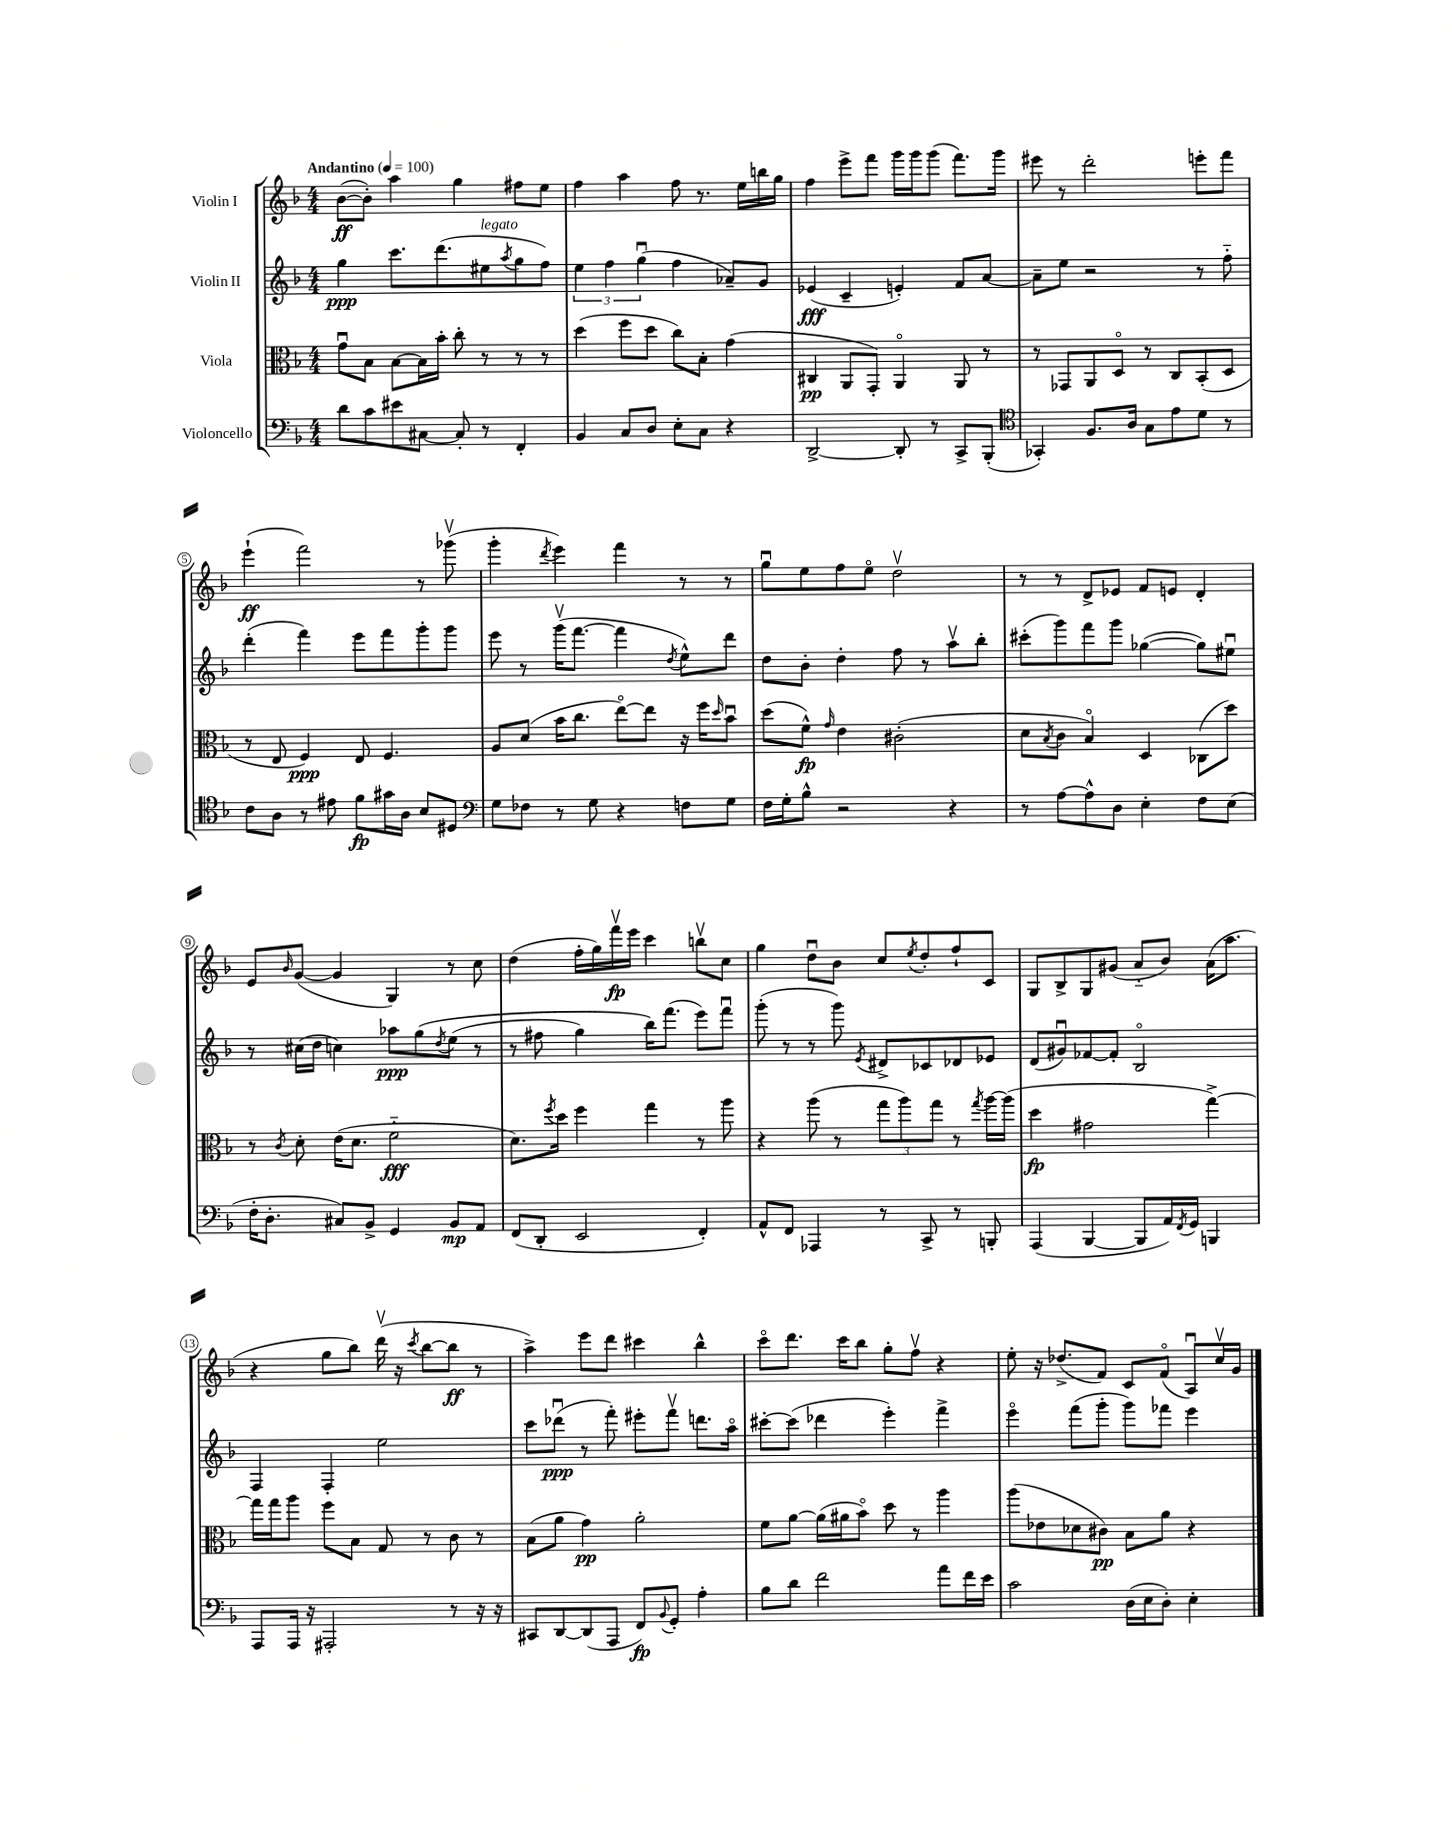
<<
\new StaffGroup <<
\new Staff = "s0" \with { instrumentName = "Violin I" } {
    \clef treble \key f \major \numericTimeSignature \time 4/4 \tempo "Andantino" 4 = 100
    bes'8~\ff( bes'8-.) a''4 g''4 fis''8 e''8 |
    f''4 a''4 f''8 r8. e''16 b''16 g''16 |
    f''4 e'''8-> f'''8 g'''16 g'''16 g'''8( f'''8.) g'''16 |
    eis'''8 r8 d'''2-. e'''8-. f'''8 |
    e'''4-!\ff( f'''2) r8 ges'''8\upbow( |
    g'''4-. \acciaccatura { d'''8 } e'''4) f'''4 r8 r8 |
    g''8\downbow e''8 f''8 e''8\flageolet d''2\upbow |
    r8 r8 d'8-> ees'8 f'8 e'8 d'4-. |
    e'8 \grace { bes'16 } g'8~( g'4 g4) r8 c''8 |
    d''4( f''16-. g''16) f'''16\upbow\fp e'''16 c'''4 b''8\upbow c''8 |
    g''4 d''8\downbow bes'8 c''8 \acciaccatura { e''8 } d''8-. f''8-! c'8 |
    g8 bes8-> g8 gis'8( a'8-_ bes'8) a'16( a''8. |
    r4 g''8 bes''8) d'''16\upbow( r16 \acciaccatura { c'''8 } bes''8~ bes''8\ff r8 |
    a''4->) e'''8 d'''8 cis'''4 bes''4-^ |
    c'''8\flageolet d'''8. c'''16 bes''8 g''8-. f''8\upbow r4 |
    e''8-. r16 des''8.->( f'8) c'8 f'8\flageolet( a8\downbow) c''16\upbow g'16 \bar "|." |
}
\new Staff = "s1" \with { instrumentName = "Violin II" } {
    \clef treble \key f \major \numericTimeSignature \time 4/4
    g''4\ppp c'''8. d'''8.( eis''8^\markup { \italic "legato" } \acciaccatura { a''8 } g''8 f''8) |
    \tuplet 3/2 { e''4 f''4 g''4\downbow( } f''4 aes'8--) g'8 |
    ees'4\fff( c'4-- e'4-.) f'8 a'8~ |
    a'8-- e''8 r2 r8 f''8-_ |
    d'''4-.( f'''4) e'''8 f'''8 g'''8-. g'''8 |
    e'''8 r8 g'''16\upbow( f'''8.~ f'''4 \acciaccatura { d''8 } e''8-^) d'''8 |
    d''8 bes'8-. d''4-. f''8 r8 a''8\upbow bes''8-. |
    cis'''8-.( g'''8) f'''8 g'''8 ges''4~( ges''8) eis''8\downbow |
    r8 cis''16( d''16 c''4) aes''8\ppp g''8\( \acciaccatura { d''8 } e''8( r8 |
    r8 fis''8 g''4) bes''16\) f'''8.( e'''8) f'''8\downbow |
    g'''8-.( r8 r8 g'''8) \acciaccatura { e'8 } dis'8-> ces'8 des'8 ees'8 |
    d'8( gis'8\downbow) fes'8~ fes'8-. bes2\flageolet |
    f4 f4-. e''2 |
    c'''8 des'''8\downbow\ppp( r8 f'''8-.) eis'''8-. f'''8\upbow d'''8. a''16\flageolet |
    cis'''8~-. cis'''8( des'''4 e'''4-.) f'''4-> |
    e'''4\flageolet f'''8( g'''8-. g'''8) fes'''8 e'''4 \bar "|." |
}
\new Staff = "s2" \with { instrumentName = "Viola" } {
    \clef alto \key f \major \numericTimeSignature \time 4/4
    g'8\downbow bes8 bes8~ bes16 bes'16-. c''8-. r8 r8 r8 |
    d''4( f''8 d''8 c''8) bes8-. g'4( |
    cis4\pp a,8 g,8-.) a,4\flageolet a,8 r8 |
    r8 ges,8 a,8 d8\flageolet r8 c8 bes,8-.( d8 |
    r8 e8 f4\ppp) e8 f4. |
    a8 d'8( bes'16 c''8. e''8~\flageolet) e''8 r16 f''16 \grace { d''16 } bes'8\downbow |
    d''8( f'8-^\fp) \grace { g'16 } e'4 cis'2-.( |
    d'8 \acciaccatura { bes8 } c'8 bes4\flageolet) d4 ces8( d''8) |
    r8 \acciaccatura { c'8 } d'8-. e'16( d'8. f'2-_\fff |
    d'8.) \acciaccatura { f''8 } d''16 f''4 g''4 r8 a''8 |
    r4 a''8( r8 \tuplet 3/2 { g''8 a''8) g''8 } r8 \acciaccatura { g''8 } a''16~ a''16( |
    d''4\fp gis'2 g''4~->) |
    g''16 g''16 a''8 f''8 bes8 g8 r8 c'8 r8 |
    bes8( a'8 g'4\pp) a'2-. |
    f'8 a'8~ a'16( ais'16 bes'8\flageolet) d''8 r8 a''4 |
    a''8( ees'8 des'8 cis'8\pp) bes8 a'8 r4 \bar "|." |
}
\new Staff = "s3" \with { instrumentName = "Violoncello" } {
    \clef bass \key f \major \numericTimeSignature \time 4/4
    d'8 c'8 eis'8 cis8~ cis8-. r8 f,4-. |
    bes,4 c8 d8 e8-. c8 r4 |
    d,2~-> d,8-. r8 c,8-> bes,,8-.( |
    \clef tenor ges,4-.) f8. a16 g8 e'8 d'8 r8 |
    c'8 a8 r8 eis'8 f'8\fp gis'16 a16 bes8 dis8 |
    \clef bass g8 fes8 r8 g8 r4 f8 g8 |
    f16 g16-. bes8-^ r2 r4 |
    r8 a8~ a8-^ d8 e4-. f8 e8( |
    f16-. d8.-. cis8) bes,8-> g,4 bes,8\mp a,8 |
    f,8( d,8-. e,2 f,4-.) |
    a,8-^ f,8 aes,,4 r8 c,8-> r8 b,,8-. |
    a,,4( bes,,4~ bes,,8 a,16) \acciaccatura { f,8 } g,16 b,,4 |
    a,,8 a,,16 r16 ais,,2-. r8 r16 r16 |
    cis,8 d,8~ d,8( a,,8 f,8\fp) \appoggiatura { bes,8 } g,8-. a4-. |
    bes8 d'8 f'2 a'8 f'16 e'16 |
    c'2 d16( e16 d8-.) e4-. \bar "|." |
}
>>
>>
\layout { \context { \Score \override BarNumber.stencil = #(make-stencil-circler 0.1 0.3 ly:text-interface::print) } }
